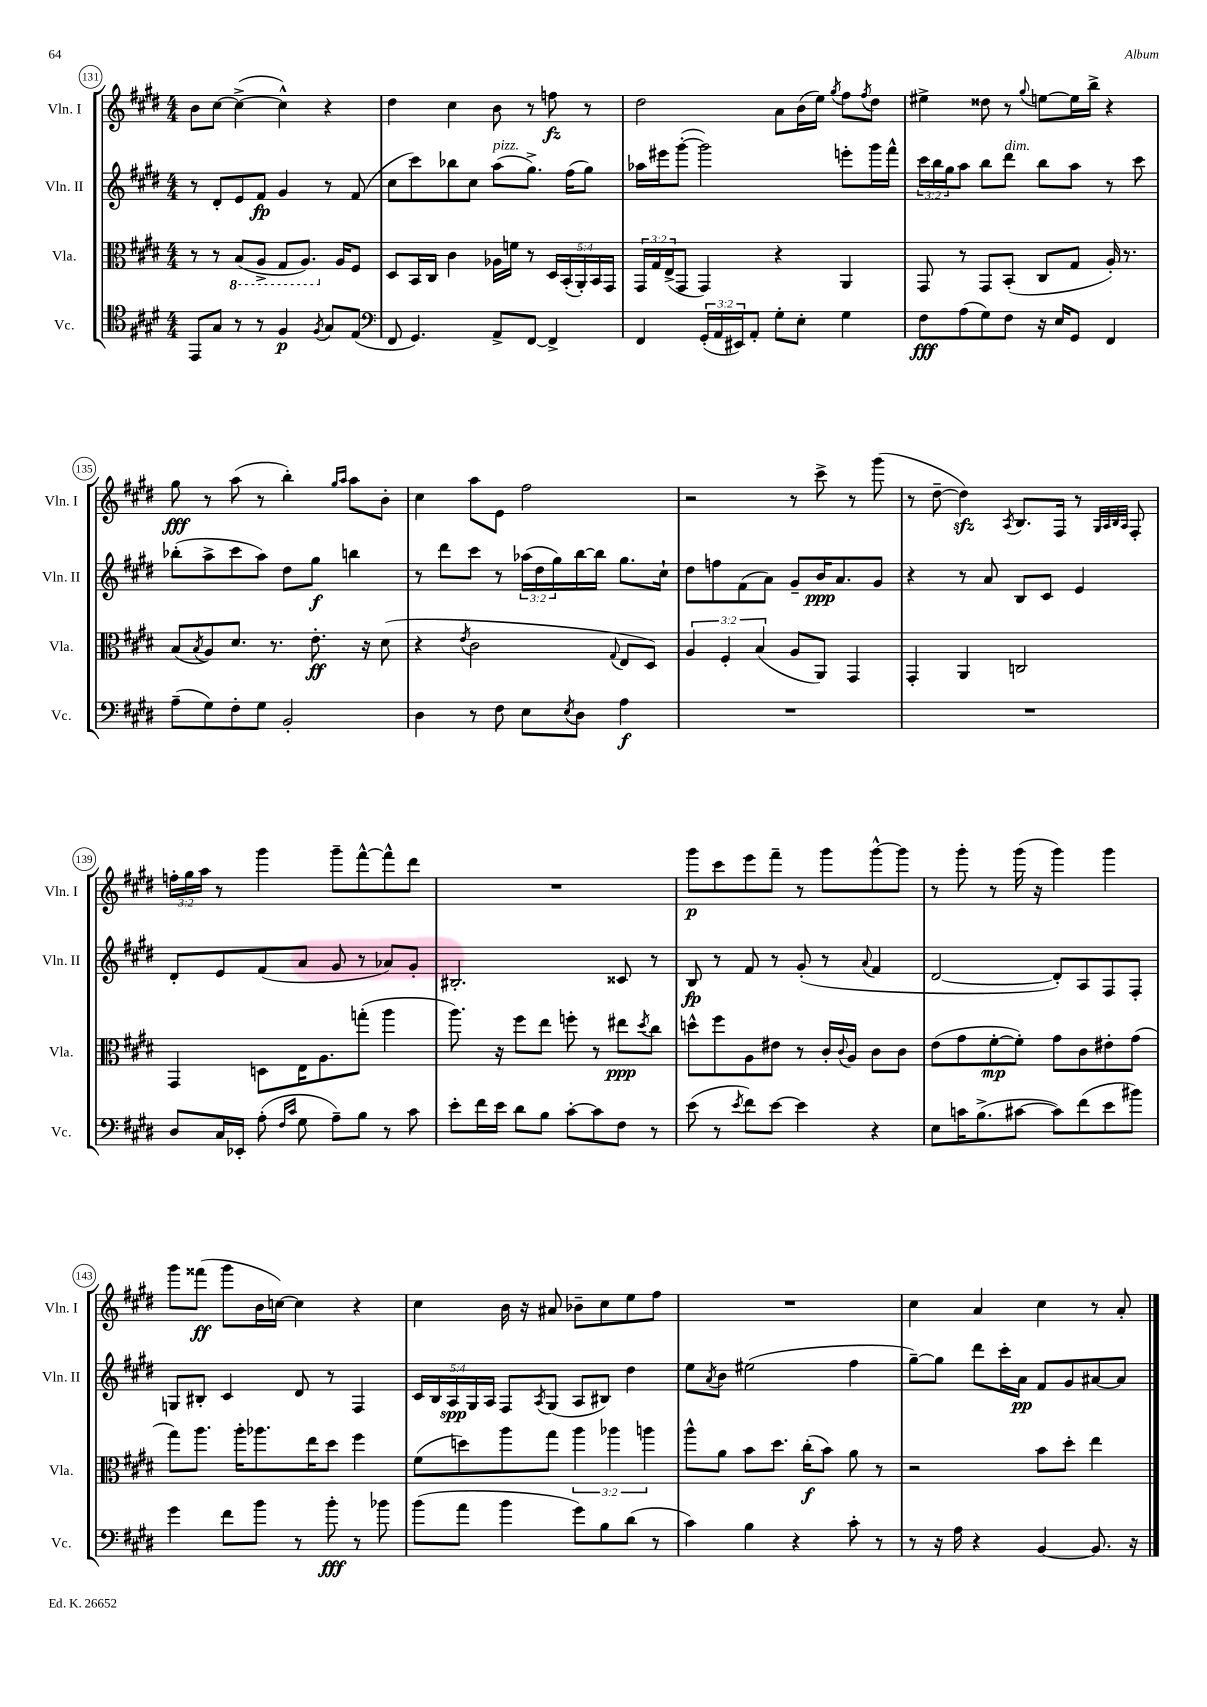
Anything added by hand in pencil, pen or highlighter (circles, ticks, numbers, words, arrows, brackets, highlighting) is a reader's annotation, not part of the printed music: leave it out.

**kern	**kern	**kern	**kern
*staff4	*staff3	*staff2	*staff1
*clefC4	*clefC3	*clefG2	*clefG2
*k[f#c#g#d#]	*k[f#c#g#d#]	*k[f#c#g#d#]	*k[f#c#g#d#]
*M4/4	*M4/4	*M4/4	*M4/4
8EE	8r	8r	8b
8G#	8r	8d#'	[8cc#
8r	(8BB	8e	(4cc#^_
8r	8AA^	8f#	.
4F#	8GG#	4g#	4cc#^^])
.	8.AA)	.	.
8qF#	.	.	.
8G#	.	8r	4r
.	16A	.	.
(8E	8F#	(8f#	.
=	=	=	=
*clefF4	*	*	*
8FF#	8D#	8cc#	4dd#
4.GG#)	16BB	8ccc#)	.
.	16C#	.	.
.	4c#	8bb-	4cc#
.	.	8cc#	.
8AA^	16A-	(8aa	8b
.	16f	.	.
[8FF#	8r	8.gg#^)	8r
4FF#^]	20D#	.	8ff
.	(20BB'	.	.
.	.	(16ff#	.
.	20AA')	.	.
.	.	8gg#)	8r
.	20BB	.	.
.	20GG#	.	.
=	=	=	=
4FF#	24GG#	16aa-	2dd#
.	24G#	.	.
.	.	16eee#	.
.	(24E^	.	.
.	8GG#	([8ggg#'	.
(24GG#'	4GG#)	2ggg#])	.
24AA	.	.	.
24EE#)	.	.	.
8AA'	.	.	.
8G#'	4r	.	8a
8E'	.	.	(16b
.	.	.	16ee)
.	.	.	8qgg#
4G#	4AA	8eee'	8ff#
.	.	.	8qff#
.	.	16ggg#	8dd#
.	.	16fff#^^	.
=	=	=	=
8F#	8GG#	24ccc#	4ee#^
.	.	24bb	.
.	.	24gg#	.
(8A	8r	8aa	.
8G#)	8GG#	8bb	8dd##
8F#	(8BB'	8ddd#	8r
.	.	.	8qqgg#
16r	8C#	8bb	[8ee
16E	.	.	.
8GG#	8G#	8aa	16ee]
.	.	.	16bb^
4FF#	16A')	8r	4r
.	8.r	.	.
.	.	8ccc#	.
=	=	=	=
(8A~	(8B	(8bb-'	8gg#
.	8qB	.	.
8G#)	8A)	8aa^	8r
8F#'	8.d#	8ccc#	(8aa
8G#	.	8aa)	8r
.	8.r	.	.
2BB'	.	8dd#	4bb')
.	8.e'	8gg#	.
.	.	.	16qqgg#
.	.	.	16qqaa
.	.	4bb	8aa
.	16r	.	.
.	(8d#	.	8b'
=	=	=	=
4D#	4r	8r	4cc#
.	.	8ddd#	.
.	8qe	.	.
8r	2c#	8ccc#	8aa
8F#	.	8r	8e
8E	.	(24aa-	2ff#
.	.	24dd#	.
.	.	24gg#)	.
8qE	.	.	.
8D#	.	[16bb	.
.	.	16bb]	.
.	8qqG#	.	.
4A	8E	8.gg#	.
.	8D#)	.	.
.	.	16cc#`	.
=	=	=	=
1r	6A	8dd#	2r
.	.	8ff	.
.	6F#'	.	.
.	.	(8f#	.
.	(6B	.	.
.	.	8a)	.
.	8A	8g#~	8r
.	8AA)	16b	8ccc#^
.	.	8.a	.
.	4GG#	.	8r
.	.	8g#	(8ggg#
=	=	=	=
1r	4GG#'	4r	8r
.	.	.	[8dd#~
.	4AA	8r	4dd#])
.	.	8a	.
.	.	.	8qA
.	2C	8B	8.B
.	.	8c#	.
.	.	.	16F#
.	.	4e	8r
.	.	.	32qqG#
.	.	.	32qqA
.	.	.	32qqB
.	.	.	32qqA
.	.	.	8F#'
=	=	=	=
8D#	4GG#	8d#'	24ff'
.	.	.	24gg#
.	.	.	24aa
16C#	.	8e	8r
16EE-'	.	.	.
(8A'	8D	(8f#	4ggg#
16qqF#	.	.	.
16qqc#	.	.	.
8G#	16E	8a	.
.	8.A	.	.
8A~)	.	8g#	8ggg#~
8B	(8gg'	8r	[8fff#^^
8r	4aa	8a-)	8fff#^^]
8c#	.	8g#'	8ddd#
=	=	=	=
8e'	8.aa)	2.B#'	1r
16f#	.	.	.
16e	16r	.	.
8d#	8ff#	.	.
8B	8ee	.	.
[8c#'	8ff'	.	.
8c#]	8r	.	.
8F#	8ee#	8c##	.
.	8qdd#	.	.
8r	8cc#	8r	.
=	=	=	=
(8e	8dd^^	8B	8ggg#
8r	8ff#	8r	8ccc#
8qe	.	.	.
8f#)	8A	8f#	8eee
[8e	8e#	8r	8fff#~
4e]	8r	(8g#'	8r
.	16c#'	8r	8ggg#
.	8qqc#	.	.
.	16A	.	.
.	.	8qqa	.
4r	8c#	4f#	[8ggg#^^
.	8c#	.	8ggg#]
=	=	=	=
8E	(8e	[2d#	8r
16c	8g#	.	8ggg#'
(8.B^	.	.	.
.	[8f#'	.	8r
[8c#	8f#'])	.	(16ggg#
.	.	.	16r
8c#])	8g#	8d#'])	4ggg#)
(8f#	8c#	8A	.
8e	8e#'	8F#	4ggg#
8b#)	(8g#	8F#'	.
=	=	=	=
4g#	8gg#)	8G	8ggg#
.	8.aa	8B#'	(8fff##
8f#	.	4c#	8ggg#
.	16aa'	.	.
8b	8.aa-	.	16b
.	.	.	[16cc)
8r	.	8d#	4cc]
.	16ee	.	.
8b'	8dd#	8r	.
8r	4ff#	4F#	4r
8b-	.	.	.
=	=	=	=
(8b	(8f#	20c#	4cc#
.	.	20B	.
.	.	20A	.
8a	8dd)	.	.
.	.	20G#	.
.	.	20A	.
4b	8aa	8F#	16b
.	.	.	16r
.	.	8qA	.
.	8gg#	(8G#	8a#
8g#)	6aa	8A	8b-~
8B	.	8B#)	8cc#
.	6aa-	.	.
(8d#	.	4dd#	8ee
.	6aa	.	.
8r	.	.	8ff#
=	=	=	=
4c#)	8aa^^	8ee	1r
.	.	8qa	.
.	8a	8b	.
4B	8b	(2ee#	.
.	8.dd#	.	.
4r	.	.	.
.	(16cc#'	.	.
.	8b)	.	.
8c#'	8a	4ff#	.
8r	8r	.	.
=	=	=	=
8r	2r	[8gg#~)	4cc#
16r	.	8gg#]	.
16A	.	.	.
4r	.	8ddd#	4a
.	.	16ccc#'	.
.	.	16a	.
[4BB	8b	8f#	4cc#
.	8dd#'	8g#	.
8.BB]	4ee	[8a#	8r
.	.	8a#]	8a'
16r	.	.	.
==	==	==	==
*-	*-	*-	*-
